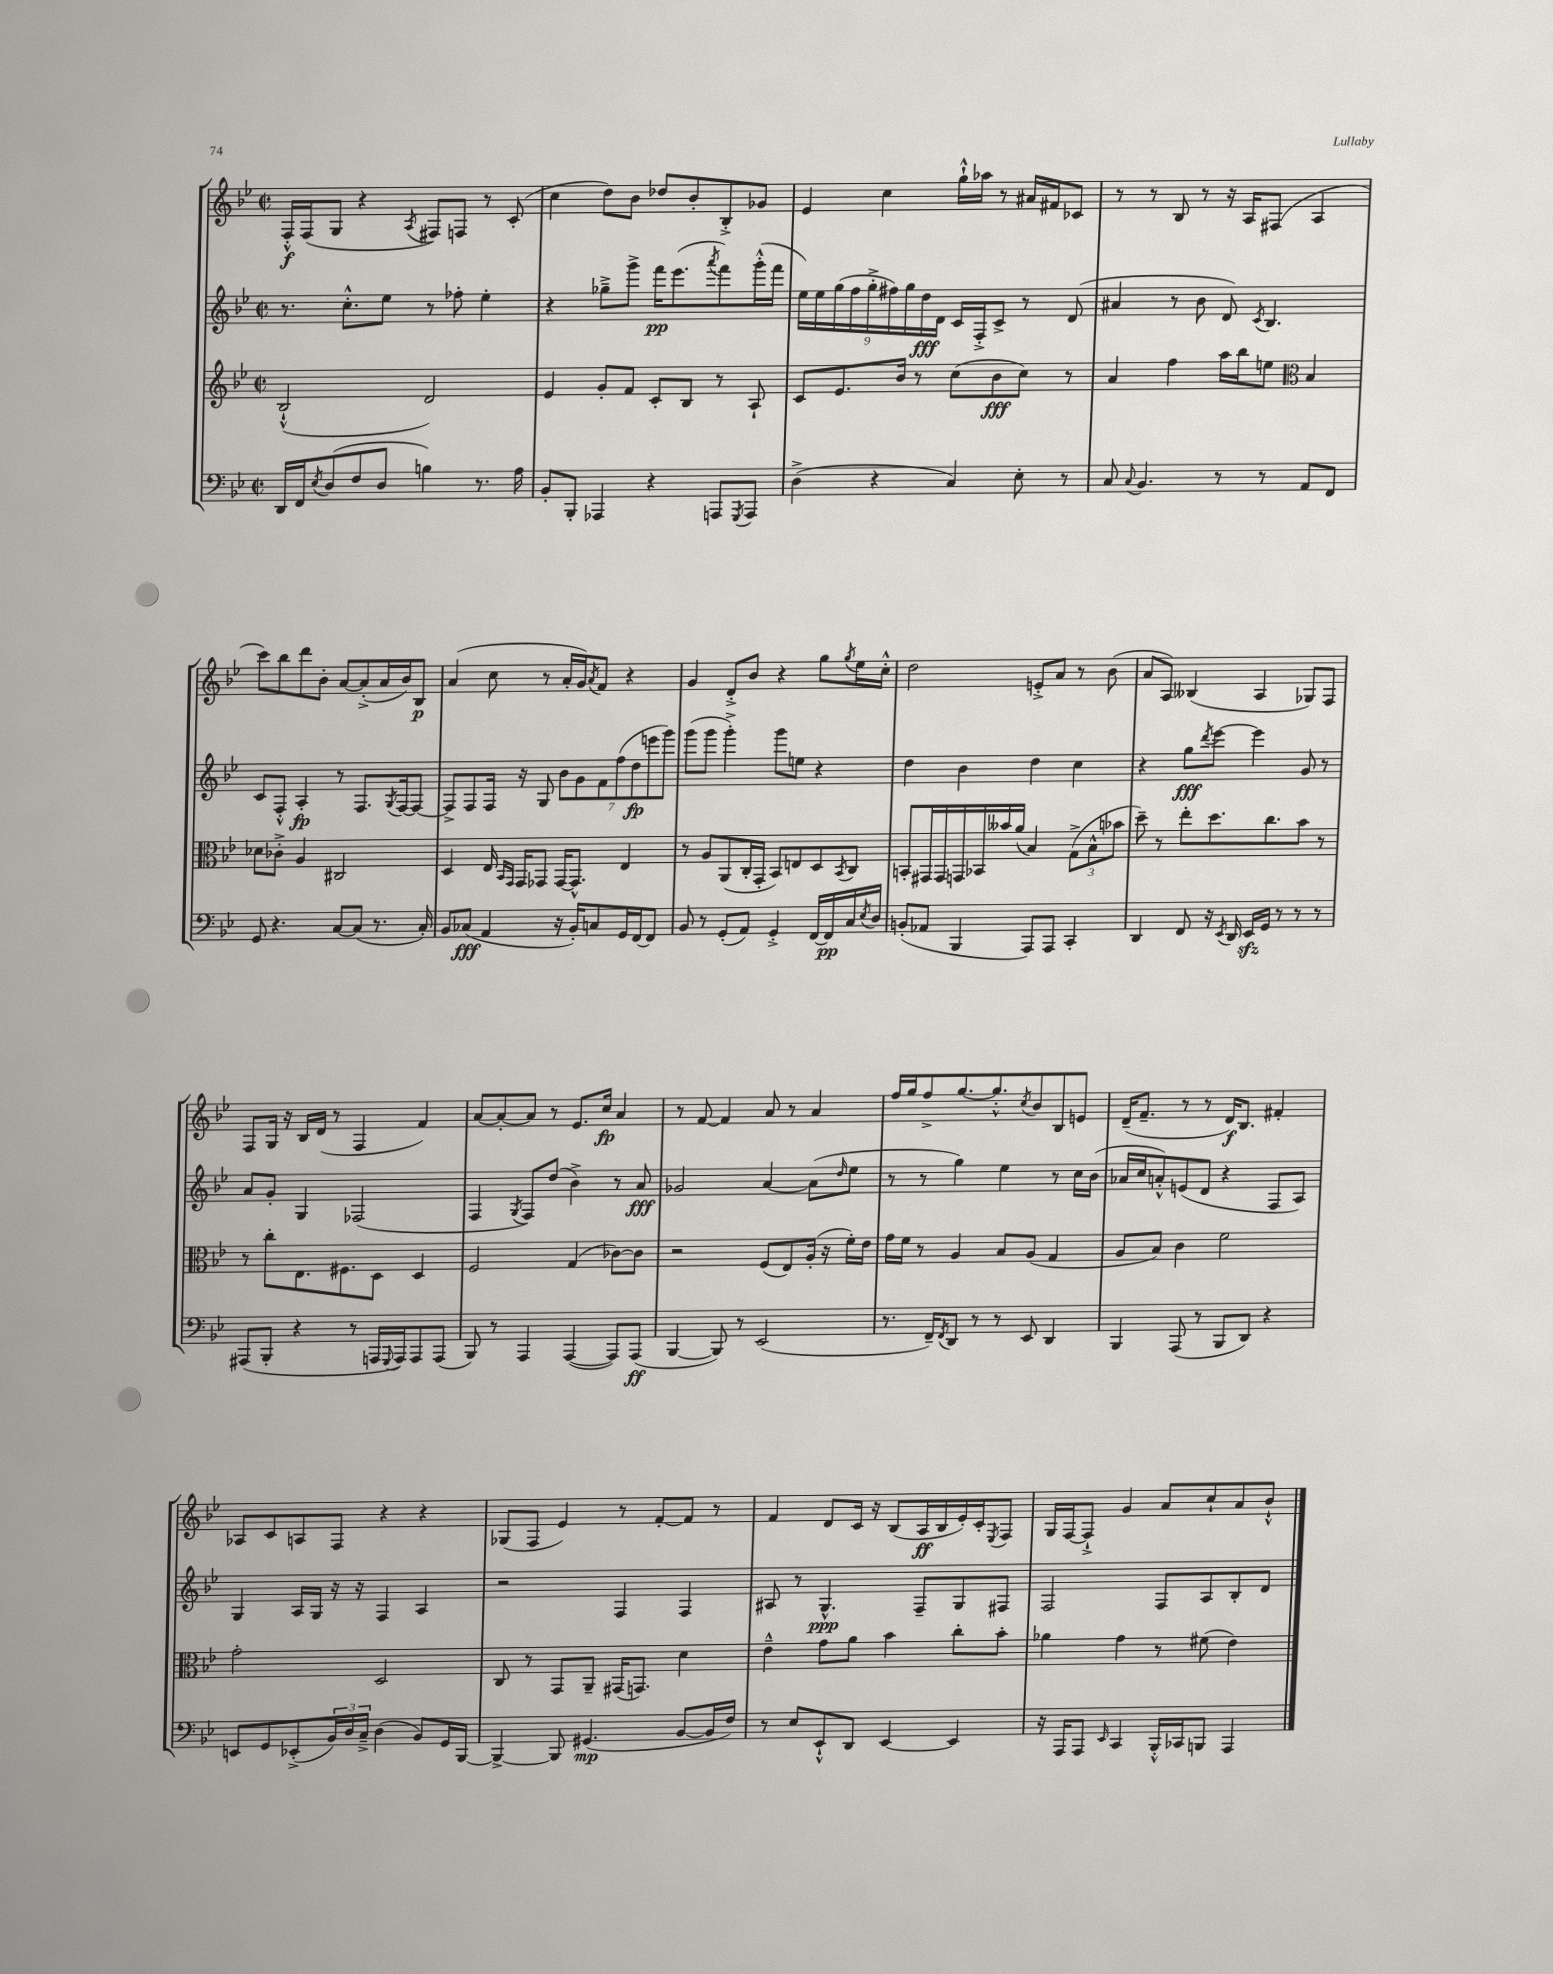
<<
\new StaffGroup <<
\new Staff = "s0" {
    \clef treble \key bes \major \defaultTimeSignature \time 2/2
    f16-.-^\f f16( g8 r4 \acciaccatura { a8 } fis8) f8 r8 c'8-.( |
    c''4 d''8) bes'8 des''8 bes'8-. bes8-.-> ges'8 |
    ees'4 c''4 g''16-!-^ aes''16 r8 ais'16 fis'16 ces'8 |
    r8 r8 bes8 r8 r16 a16 fis8( a4 |
    c'''8) bes''8 d'''8 bes'8-. a'8~ a'8-.->( a'16 bes'16) bes8\p |
    a'4( c''8 r8 a'16-. g'16) \acciaccatura { a'8 } f'8 r4 |
    g'4 d'8-.-> bes'8 r4 g''8 \acciaccatura { g''8 } ees''16 c''16-.-^ |
    d''2 e'8-.-> a'8 r8 bes'8( |
    a'8 a8) beses4( a4 ges8) f8 |
    f8 g16 r16 bes16 d'16( r8 f4 f'4) |
    a'8~ a'8~-. a'8 r8 ees'8. c''16\fp a'4 |
    r8 f'8~ f'4 a'8 r8 a'4 |
    f''16 g''16 f''8-> g''8.~ g''8.-.-^ \acciaccatura { c''8 } bes'8 bes8 e'8 |
    d'16--( f'8.-- r8 r8 d'16\f) bes8. fis'4-. |
    aes8 c'8 a8 f8 r4 r4 |
    ges8( f8 ees'4) r8 f'8~-. f'8 r8 |
    f'4 d'8 c'16 r16 bes8( a16\ff bes16 ees'16-.) c'16-. \acciaccatura { ees8 } f8 |
    g16 f16~ f8-!-> g'4 a'8 c''8-! a'8 bes'8-!-^ \bar "|." |
}
\new Staff = "s1" {
    \clef treble \key bes \major \defaultTimeSignature \time 2/2
    r8. c''8.-.-^ ees''8 r8 fes''8-. ees''4-. |
    r4 ges''8---> g'''8-> f'''16\pp ees'''8.( \acciaccatura { a'''8 } f'''8) g'''16-.-^( f'''16 |
    \tuplet 9/8 { ees''16) ees''16 g''16( f''16 g''16-.-> fis''16) g''16 d''16\fff d'16 } c'16 f16-.-> c'8-> r8 d'8( |
    ais'4 r8 bes'8 d'8) \acciaccatura { c'8 } bes4. |
    c'8 f8-.-^ a4-.\fp r8 f8. \acciaccatura { g8 } f16~ f8~ |
    f8-> f8 f16 r16 g8 \tuplet 7/4 { bes'8 g'8 f'8 f''8( d''8\fp e'''8 g'''8) } |
    g'''8( g'''8 g'''4-.->) g'''8 e''8 r4 |
    d''4 bes'4 d''4 c''4 |
    r4 g''8\fff \acciaccatura { d'''8 } ees'''8~ ees'''4 g'8 r8 |
    a'8 g'8-. g4 fes2( |
    f4 \acciaccatura { g8 } f8) d''8( bes'4->) r8 a'8\fff |
    ges'2 a'4~ a'8( \grace { d''16 } ees''8 |
    r8 r8 g''4) ees''4 r8 c''16 bes'16( |
    aes'16 c''16 a'8-.-^) e'8( d'8 r4 f8 a8) |
    g4 a16 g16 r16 r16 f4 a4 |
    r2 f4 f4 |
    ais8 r8 g4.-^\ppp f8-- g8 fis8 |
    f2 f8 a8 bes8-. d'8 \bar "|." |
}
\new Staff = "s2" {
    \clef treble \key bes \major \defaultTimeSignature \time 2/2
    bes2-!-^( d'2) |
    ees'4 g'8-. f'8 c'8-. bes8 r8 a8-! |
    c'8 ees'8. bes'16 r8 c''8( bes'8\fff c''8) r8 |
    a'4 f''4 a''16 bes''16 e''8 \clef alto bes4 |
    des'8 ces'8-.-> a4 cis2 |
    d4 ees16 \grace { bes,16 g,16 } g,16 ges,8 ges,16~ ges,8.-^ ees4 |
    r8 a8 a,8( c16-. g,16-. bes,8) e8 d8 \acciaccatura { bes,8 } c8 |
    b,8-. gis,16 gis,16 g,16 bes,16 beses'16 a'16( bes4) \tuplet 3/2 { g8->( bes8-^ bes'8 } |
    d''8--) r8 ees''8-. d''8. c''8. bes'8 r8 |
    r8 c''8-. ees8. fis8. d8 d4 |
    f2 g4( ces'8~) ces'8 |
    r2 f8( ees8) a16-.( r16 f'16-.) ees'16 |
    g'16 f'16 r8 a4 bes8 a8( g4 |
    a8 bes8) c'4 f'2 |
    g'2-. d2 |
    c8 r8 g,8 a,8-- gis,16( g,8.) d'4 |
    ees'4---^ g'8 a'8 bes'4 c''8-. bes'8-. |
    aes'4 g'4 r8 fis'8( ees'4) \bar "|." |
}
\new Staff = "s3" {
    \clef bass \key bes \major \defaultTimeSignature \time 2/2
    d,16 f,16 \acciaccatura { ees8 } d8( f8 d8 b4) r8. a16 |
    bes,8-. bes,,8-. aes,,4 r4 a,,8 \acciaccatura { g,,8 } a,,8 |
    d4->( r4 c4) ees8-. r8 |
    c8 \appoggiatura { c8 } bes,4. r8 r8 a,8 f,8 |
    g,8 r4. c8~ c8( r8. c16-.) |
    bes,8 ces8\fff( a,4 r16 bes,16-.) c8 g,16 f,16~ f,8 |
    bes,8 r8 g,8-.( a,8) g,4-.-> f,16~ f,16\pp c16 \acciaccatura { ees8 } d16 |
    b,8-.( aes,8 bes,,4 a,,8) a,,8 c,4-. |
    d,4 f,8 r16 \acciaccatura { ees,8 } d,16 ees,16\sfz g,16 r8 r8 r8 |
    ais,,8( bes,,8-. r4 r8 a,,16 \appoggiatura { g,,8 } a,,16) a,,8 a,,8( |
    bes,,8) r8 a,,4 a,,4~( a,,8) a,,8\ff( |
    bes,,4~ bes,,8) r8 ees,2( |
    r8. f,16--) \acciaccatura { f,8 } d,8 r8 r8 ees,8 d,4 |
    bes,,4 a,,8( r8 bes,,8 d,8) r4 |
    e,8 g,8 ees,8-.->( \tuplet 3/2 { bes,16) d16 c16---> } d4( bes,8) g,16 bes,,16~ |
    bes,,4~-> bes,,8 gis,4.\mp( bes,8~ bes,16 f16) |
    r8 ees8 ees,8-!-^ d,8 ees,4~ ees,4 |
    r16 a,,16 a,,8 \grace { ees,16 } c,4 bes,,16-.-^ ces,16 b,,8 a,,4 \bar "|." |
}
>>
>>
\layout { \context { \Score \remove "Bar_number_engraver" } }
